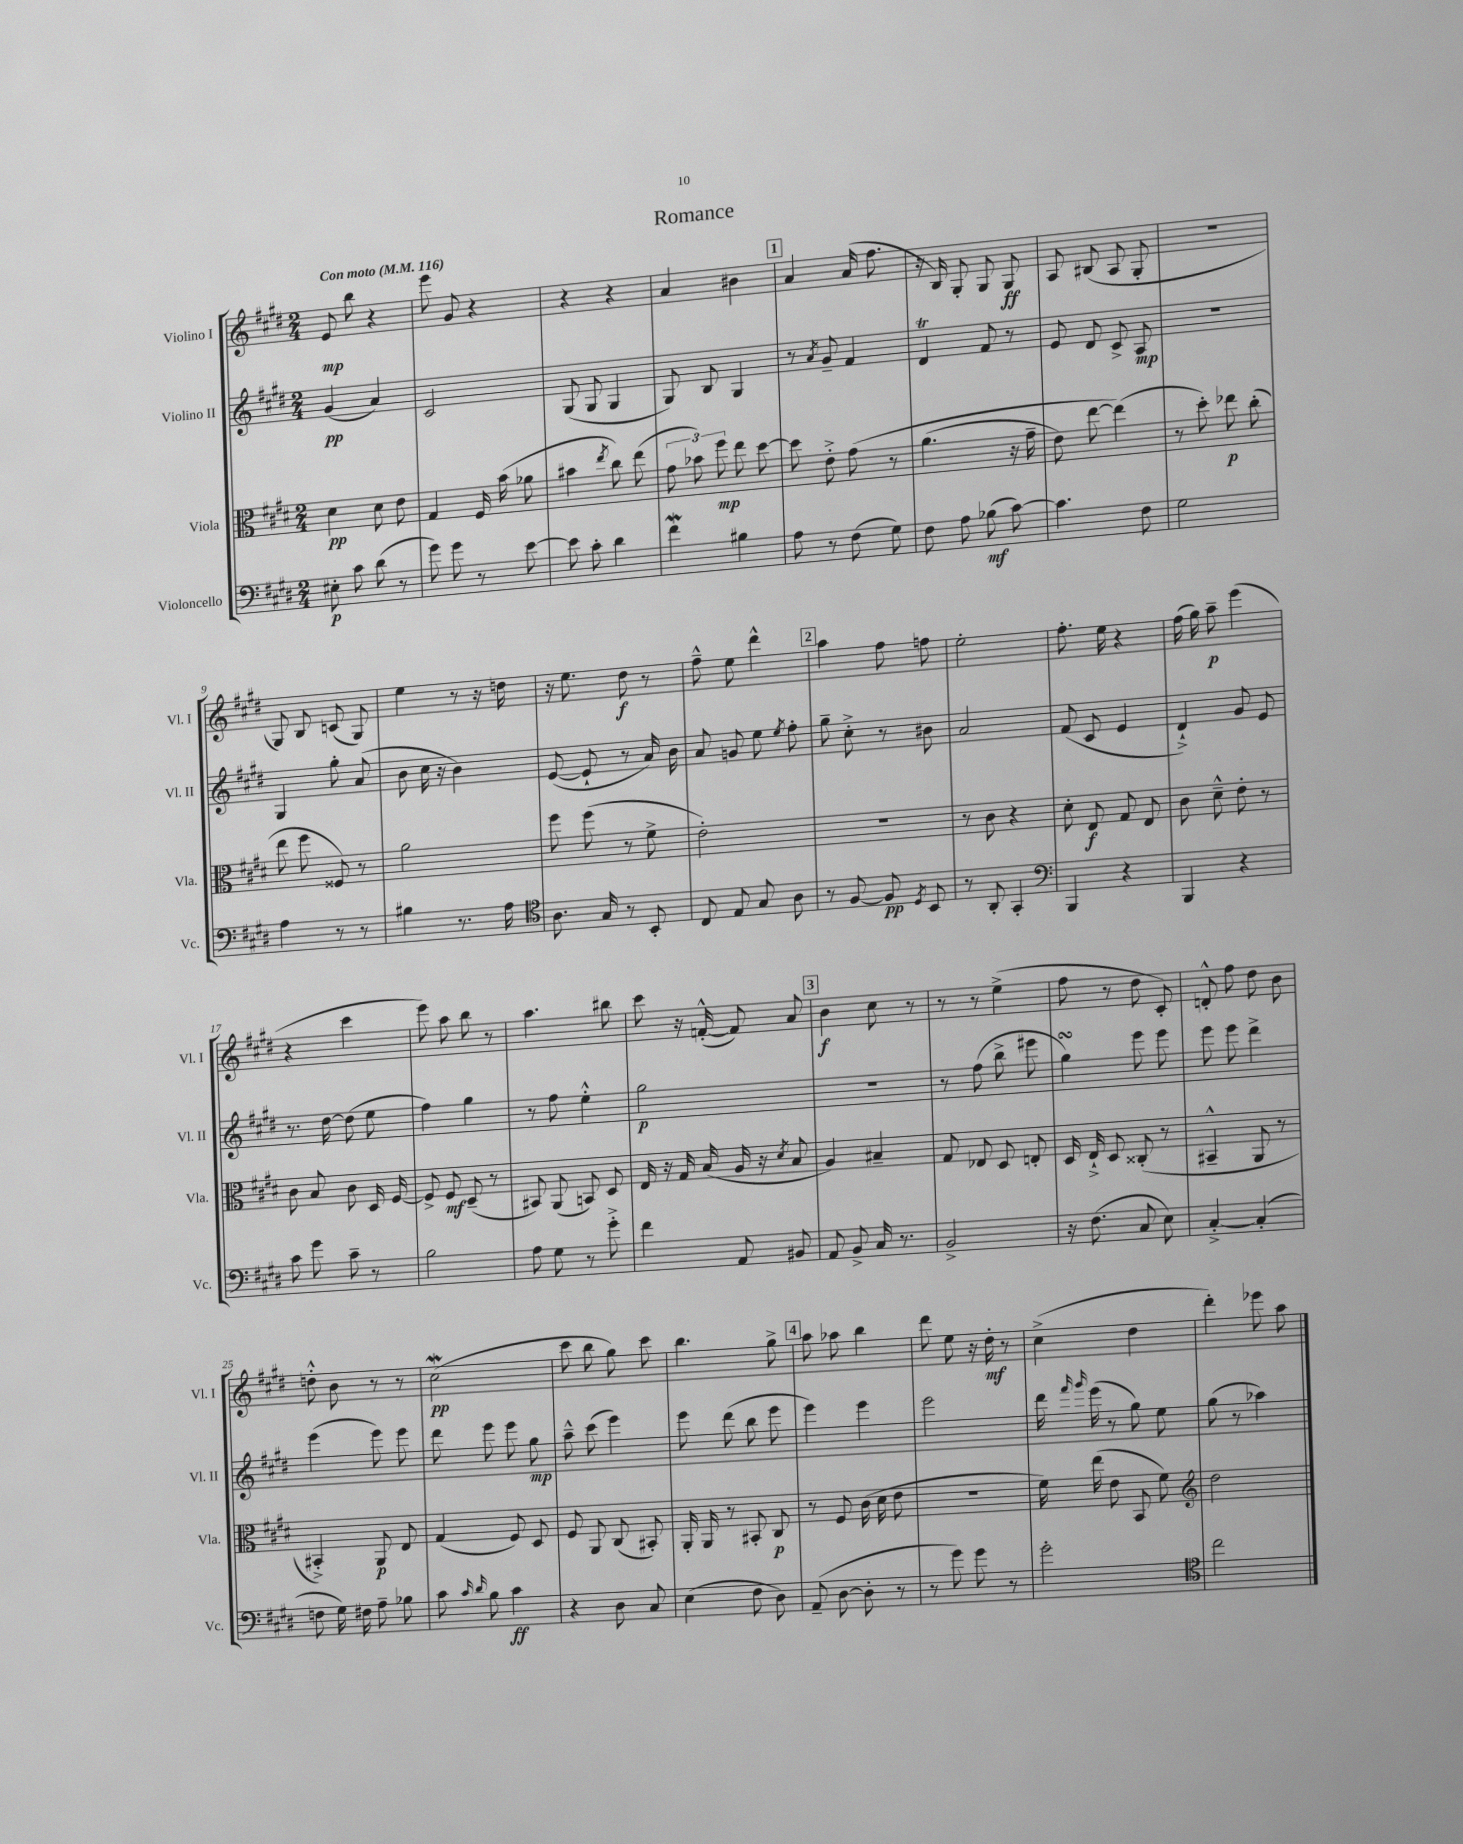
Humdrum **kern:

**kern	**dynam	**kern	**dynam	**kern	**dynam	**kern	**dynam
*part4	*part4	*part3	*part3	*part2	*part2	*part1	*part1
*staff4	*staff4	*staff3	*staff3	*staff2	*staff2	*staff1	*staff1
*I"Violoncello	*	*I"Viola	*	*I"Violino II	*	*I"Violino I	*
*I'Vc.	*	*I'Vla.	*	*I'Vl. II	*	*I'Vl. I	*
*clefF4	*	*clefC3	*	*clefG2	*	*clefG2	*
*k[f#c#g#d#]	*	*k[f#c#g#d#]	*	*k[f#c#g#d#]	*	*k[f#c#g#d#]	*
*M2/4	*	*M2/4	*	*M2/4	*	*M2/4	*
*MM116	*	*MM116	*	*MM116	*	*MM116	*
=1	=1	=1	=1	=1	=1	=1	=1
!	!	!	!	!	!	!LO:TX:a:B:t=Con moto	!
8E#X'\	p	4d#\	pp	(4g#/	pp	8e/	mp
8c#\	.	.	.	.	.	8bb\	.
(8d#\	.	8d#\	.	4a/)	.	4r	.
8r	.	8e\	.	.	.	.	.
=2	=2	=2	=2	=2	=2	=2	=2
8g#\)	.	4G#/	.	2c#/	.	8eee\	.
8g#\	.	.	.	.	.	8g#/	.
8r	.	16F#/	.	.	.	4r	.
.	.	(16b\	.	.	.	.	.
[8e\	.	8a-X\	.	.	.	.	.
=3	=3	=3	=3	=3	=3	=3	=3
8e\]	.	4b#X\	.	(8G#/	.	4r	.
8c#'\	.	.	.	8G#/	.	.	.
.	.	8qee/	.	.	.	.	.
4d#\	.	8cc#\)	.	4G#/	.	4r	.
.	.	(8ee\	.	.	.	.	.
=4	=4	=4	=4	=4	=4	=4	=4
4f#W\	.	12g#\	.	8G#/)	.	4a/	.
.	.	12b-X\)	.	.	.	.	.
.	.	.	.	8B/	.	.	.
.	.	12ff#\	mp	.	.	.	.
4B#X\	.	8ee\	.	4G#/	.	4b#X\	.
.	.	[8dd#\	.	.	.	.	.
!!LO:REH:place=s1:t=1
=5	=5	=5	=5	=5	=5	=5	=5
8A\	.	8dd#\]	.	8r	.	4a/	.
.	.	.	.	8qa/	.	.	.
8r	.	8e'^\	.	8g#~/	.	.	.
(8F#\	.	(8g#\	.	4f#/	.	(16a/	.
.	.	.	.	.	.	8.ff#\	.
8G#\)	.	8r	.	.	.	.	.
=6	=6	=6	=6	=6	=6	=6	=6
8F#\	.	(4.a\	.	4d#t/	.	16r	.
.	.	.	.	.	.	16B/)	.
8A\	.	.	.	.	.	8G#'/	.
(8B-X\	mf	.	.	8f#/	.	8G#/	.
[8c#\)	.	16r	.	8r	.	8G#/	ff
.	.	16g#~\	.	.	.	.	.
=7	=7	=7	=7	=7	=7	=7	=7
4.c#\]	.	8e\)	.	8e/	.	8A/	.
.	.	[8ee\	.	8d#/	.	(8B#X/	.
.	.	(4ee\])	.	8c#^/	.	8A/	.
8F#\	.	.	.	8A/	mp	8G#'/	.
=8	=8	=8	=8	=8	=8	=8	=8
2G#\	.	8r	.	2r	.	2r	.
.	.	8dd#'\)	.	.	.	.	.
.	.	8ee-X\	p	.	.	.	.
.	.	(8cc#'\	.	.	.	.	.
!!LO:LB:g=z
=9	=9	=9	=9	=9	=9	=9	=9
4A\	.	8ee\	.	4G#/	.	8G#/)	.
.	.	8ff#\	.	.	.	8B/	.
8r	.	8F##X/)	.	8gg#'\	.	(8cn/	.
8r	.	8r	.	(8a/	.	8G#/)	.
=10	=10	=10	=10	=10	=10	=10	=10
4B#X\	.	2a\	.	8b\	.	4ee\	.
.	.	.	.	16cc#\	.	.	.
.	.	.	.	16r	.	.	.
8.r	.	.	.	4b\)	.	8r	.
.	.	.	.	.	.	16r	.
16A\	.	.	.	.	.	16ddn\	.
=11	=11	=11	=11	=11	=11	=11	=11
*clefC4	*	*	*	*	*	*	*
8.A\	.	8ff#\	.	([8e/	.	16r	.
.	.	.	.	.	.	8.ee\	.
.	.	(8ff#\	.	8e`/]	.	.	.
16G#/	.	.	.	.	.	.	.
8r	.	8r	.	8r	.	8dd#\	f
8BB'/	.	8f#^\	.	16a/)	.	8r	.
.	.	.	.	16b\	.	.	.
=12	=12	=12	=12	=12	=12	=12	=12
8C#/	.	2e'\)	.	8a/	.	8ff#~^^\	.
8E/	.	.	.	8gn/	.	8ee\	.
8G#/	.	.	.	8ee\	.	4ddd#^^\	.
.	.	.	.	8qee/	.	.	.
8A\	.	.	.	8ff#'\	.	.	.
!!LO:REH:place=s1:t=2
=13	=13	=13	=13	=13	=13	=13	=13
8r	.	2r	.	8gg#~\	.	4aa\	.
[8F#/	.	.	.	8cc#'^\	.	.	.
8F#/]	pp	.	.	8r	.	8ff#\	.
8qD#/	.	.	.	.	.	.	.
8BB/	.	.	.	8b#X\	.	8ffn\	.
=14	=14	=14	=14	=14	=14	=14	=14
8r	.	8r	.	2a/	.	2ee'\	.
8AA'/	.	8c#\	.	.	.	.	.
4GG#'/	.	4r	.	.	.	.	.
=15	=15	=15	=15	=15	=15	=15	=15
*clefF4	*	*	*	*	*	*	*
4BBB/	.	8d#'\	.	(8f#/	.	8.ff#'\	.
.	.	8E/	f	8c#/	.	.	.
.	.	.	.	.	.	16ee\	.
4r	.	8G#/	.	4e/	.	4r	.
.	.	8E/	.	.	.	.	.
=16	=16	=16	=16	=16	=16	=16	=16
4BBB/	.	8c#\	.	4d#`^/)	.	(16ff#\	.
.	.	.	.	.	.	16gg#\)	.
.	.	8d#~^^\	.	.	.	8aa~\	p
4r	.	8e'\	.	8g#/	.	(4eee\	.
.	.	8r	.	8e/	.	.	.
!!LO:LB:g=z
=17	=17	=17	=17	=17	=17	=17	=17
8c#\	.	8c#\	.	8.r	.	4r	.
8g#\	.	8B/	.	.	.	.	.
.	.	.	.	[16dd#\	.	.	.
8c#~\	.	8c#\	.	(8dd#\]	.	4ccc#\	.
8r	.	16D#/	.	8ee\	.	.	.
.	.	[16F#/	.	.	.	.	.
=18	=18	=18	=18	=18	=18	=18	=18
2B\	.	8F#^/]	.	4ff#\)	.	8eee\)	.
.	.	8F#/	mf	.	.	8aa\	.
.	.	(8D#~/	.	4gg#\	.	8bb\	.
.	.	8r	.	.	.	8r	.
=19	=19	=19	=19	=19	=19	=19	=19
8A\	.	8BB#X/)	.	8r	.	4.aa\	.
8G#\	.	(8AA/	.	8ff#\	.	.	.
8r	.	8BBn/)	.	4ee'^^\	.	.	.
8g#'^\	.	8D#/	.	.	.	8bb#X\	.
=20	=20	=20	=20	=20	=20	=20	=20
4f#\	.	16E/	.	2gg#\	p	8ccc#\	.
.	.	16r	.	.	.	.	.
.	.	16G#/	.	.	.	16r	.
.	.	(16B/	.	.	.	([16fn'^^/	.
8AA/	.	16A/	.	.	.	8f/])	.
.	.	16r	.	.	.	.	.
.	.	8qd#/	.	.	.	.	.
8BB#X/	.	8B/	.	.	.	8a/	.
!!LO:REH:place=s1:t=3
=21	=21	=21	=21	=21	=21	=21	=21
8AA/	.	4A/)	.	2r	.	4b\	f
8BB^/	.	.	.	.	.	.	.
16C#/	.	4B#X~/	.	.	.	8cc#\	.
8.r	.	.	.	.	.	.	.
.	.	.	.	.	.	8r	.
=22	=22	=22	=22	=22	=22	=22	=22
2BB^/	.	8G#/	.	8r	.	8r	.
.	.	8E-X/	.	(8ff#\	.	8r	.
.	.	8D#/	.	8bb^\	.	(4ee^\	.
.	.	8En'/	.	8eee#X\	.	.	.
=23	=23	=23	=23	=23	=23	=23	=23
16r	.	16D#/	.	4gg#sSsS\)	.	8ff#\	.
(8.F#\	.	16E`^/	.	.	.	.	.
.	.	8D#/	.	.	.	8r	.
8C#/	.	(8C##X'/	.	8eee\	.	8dd#\	.
8E\)	.	8r	.	8eee\	.	8c#'/)	.
=24	=24	=24	=24	=24	=24	=24	=24
[4C#'^/	.	4BB#X~^^/	.	8eee\	.	8dn'^^/	.
.	.	.	.	8eee\	.	8ff#\	.
(4C#'/]	.	8AA/	.	4ddd#^\	.	8dd#\	.
.	.	8r	.	.	.	8b\	.
!!LO:LB:g=z
=25	=25	=25	=25	=25	=25	=25	=25
8Fn\	.	4BB#X'^/)	.	(4eee\	.	8ddn'^^\	.
16G#\)	.	.	.	.	.	8b\	.
16F#X\	.	.	.	.	.	.	.
8A~\	.	8AA/	p	8eee\)	.	8r	.
8B-X\	.	8E/	.	8eee\	.	8r	.
=26	=26	=26	=26	=26	=26	=26	=26
8c#\	.	(4G#/	.	8ddd#\	.	(2cc#W\	pp
16qqc#/	.	.	.	.	.	.	.
16qqd#/	.	.	.	.	.	.	.
8B\	.	.	.	8eee\	.	.	.
4c#\	ff	8F#/)	.	8eee\	.	.	.
.	.	8D#/	.	8gg#\	mp	.	.
=27	=27	=27	=27	=27	=27	=27	=27
4r	.	8F#/	.	8aa~^^\	.	8ccc#\	.
.	.	8AA/	.	(8ccc#\	.	8bb\	.
8D#\	.	(8C#/	.	4eee\)	.	8gg#\)	.
8C#/	.	8BB#X'/)	.	.	.	8ccc#\	.
=28	=28	=28	=28	=28	=28	=28	=28
(4E\	.	16AA'/	.	8eee\	.	4.bb\	.
.	.	16AA/	.	.	.	.	.
.	.	8r	.	(8ddd#\	.	.	.
8F#\	.	8BB#X'/	.	8bb\	.	.	.
8D#\)	.	8C#/	p	8eee\	.	8gg#^\	.
!!LO:REH:place=s1:t=4
=29	=29	=29	=29	=29	=29	=29	=29
(8AA~/	.	8r	.	4eee\)	.	8aa\	.
[8D#\	.	8F#/	.	.	.	8aa-X\	.
8D#'\]	.	(16c#\	.	4eee\	.	4bb\	.
.	.	16d#\	.	.	.	.	.
8r	.	8e\	.	.	.	.	.
=30	=30	=30	=30	=30	=30	=30	=30
8r	.	2r	.	2eee\	.	8ddd#\	.
8g#\)	.	.	.	.	.	8ee\	.
8g#\	.	.	.	.	.	16r	.
.	.	.	.	.	.	16dd#'\	mf
8r	.	.	.	.	.	8r	.
=31	=31	=31	=31	=31	=31	=31	=31
2g#'\	.	16f#\)	.	16ddd#\	.	(4cc#^\	.
.	.	.	.	16qqfff#/	.	.	.
.	.	.	.	16qqggg#/	.	.	.
.	.	(16ee\	.	(16eee\	.	.	.
.	.	8e\	.	8r	.	.	.
.	.	8BB/	.	8gg#\)	.	4dd#\	.
.	.	8f#\)	.	8ee\	.	.	.
=32	=32	=32	=32	=32	=32	=32	=32
*clefC4	*	*clefG2	*	*	*	*	*
2cc#\	.	2dd#\	.	(8gg#\	.	4ddd#'\)	.
.	.	.	.	8r	.	.	.
.	.	.	.	4aa-X\)	.	8eee-X\	.
.	.	.	.	.	.	8aa\	.
==	==	==	==	==	==	==	==
*-	*-	*-	*-	*-	*-	*-	*-
